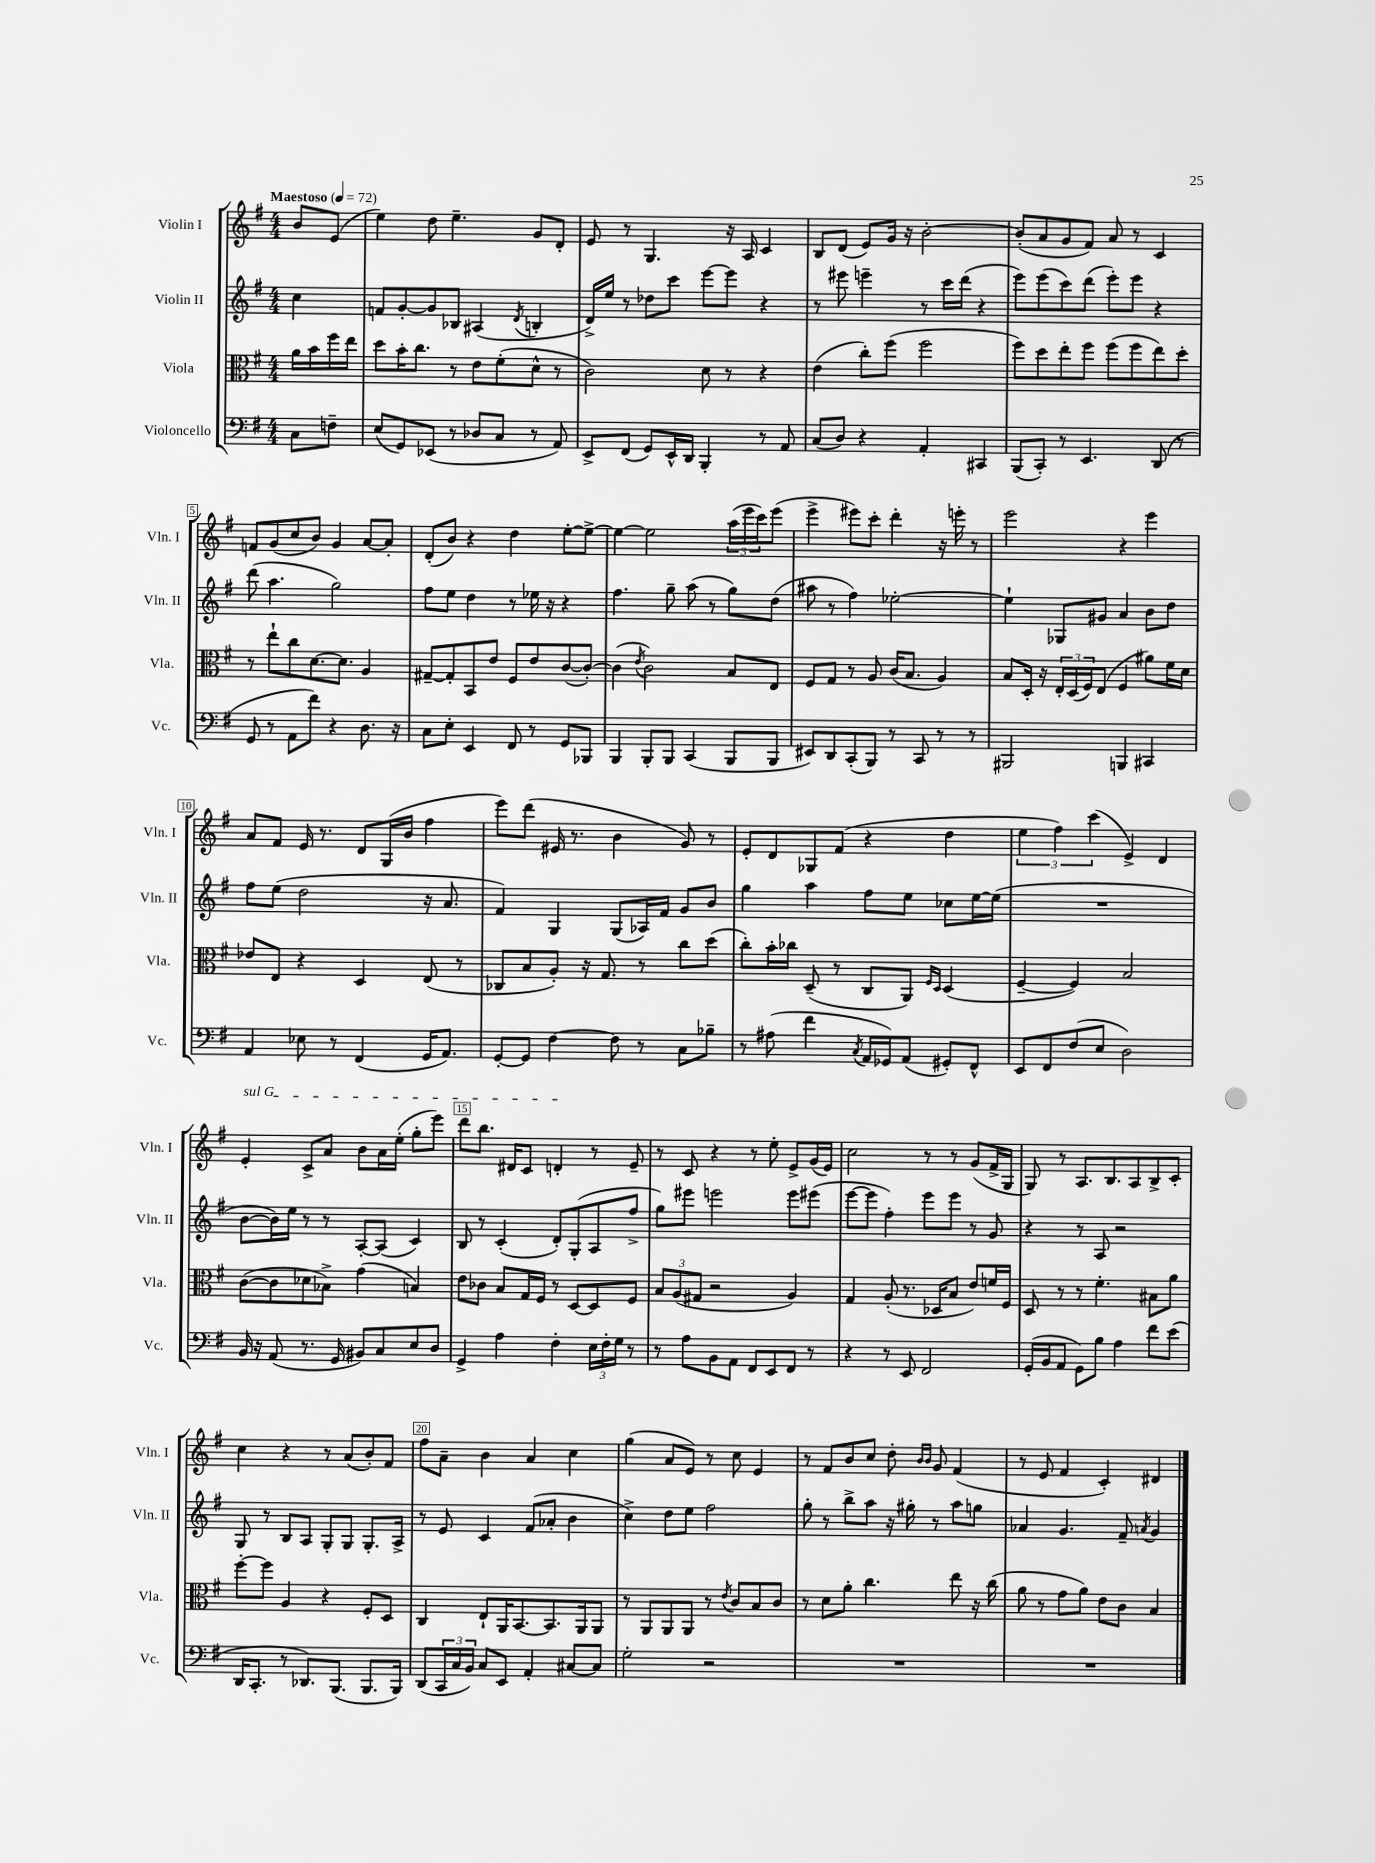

**kern	**kern	**kern	**kern
*staff4	*staff3	*staff2	*staff1
*clefF4	*clefC3	*clefG2	*clefG2
*k[f#]	*k[f#]	*k[f#]	*k[f#]
*M4/4	*M4/4	*M4/4	*M4/4
*MM72	*MM72	*MM72	*MM72
8C	16a	4cc	8b
.	16b	.	.
8F~	16ff#	.	(8e
.	16ee	.	.
=	=	=	=
(8E	8dd	8f	4ee)
8GG)	16b'	[8g'	.
.	8.cc	.	.
(8EE-	.	8g]	8dd
8r	8r	8B-	4.ee~
8D-	8e	(4A#	.
8C	(8f#'	.	.
.	.	8qd	.
8r	8d^^	4B'	8g
8AA)	8r	.	8d'
=	=	=	=
8EE^	2c)	16d^)	8e
.	.	16ee	.
(8FF#	.	8r	8r
8GG)	.	8dd-	4.G
16EE^^	.	8ccc	.
16DD	.	.	.
4BBB'	8d	[8eee	.
.	8r	8eee]	16r
.	.	.	16A
8r	4r	4r	4c
8AA	.	.	.
=	=	=	=
(8C	(4e	8r	8B
8D)	.	8eee#	(8d
4r	8cc')	4eee~	8e)
.	(8ff#	.	16g
.	.	.	16r
4AA'	2ff#	8r	[2b'
.	.	16ccc	.
.	.	(16ddd	.
4CC#	.	4r	.
=	=	=	=
(8BBB	8ff#)	8eee)	(8b']
8CC')	8dd	(8eee	8a
8r	8ee'	8ccc)	8g
4.EE	8ff#	(8ddd	8f#)
.	(8ff#	8eee')	8a
.	8ff#	8eee	8r
(8DD	8ee)	4r	4c
8r	8dd'	.	.
=	=	=	=
8GG	8r	(8ddd	8f
8r	8ee`	4.aa	(8g
8AA	8cc	.	8cc
8f#)	[8.d	.	8b)
4r	.	2gg)	4g
.	8.d]	.	.
8.D	4A	.	[8a
.	.	.	8a']
16r	.	.	.
=	=	=	=
8C	[8G#~	8ff#	(8d'
8E'	8G#']	8ee	8b)
4EE	8BB	4dd	4r
.	8e	.	.
8FF#	8F#	8r	4dd
8r	8e	16ee-	.
.	.	16r	.
8GG	([8c	4r	[8ee'
8BBB-	8c'_)	.	8ee^_
=	=	=	=
4BBB	(4c]	4.ff#	4ee_
.	8qe	.	.
8BBB'	2c)	.	2ee]
8BBB	.	8gg~	.
(4CC	.	(8aa	.
.	.	8r	.
8BBB	8B	8gg)	(24aa
.	.	.	24eee
.	.	.	24ccc)
8BBB	8E	(8dd	(8eee
=	=	=	=
8EE#)	8F#	8aa#	4eee^
8DD	8G	8r	.
(8CC'	8r	4ff#)	8eee#)
8BBB)	8A	.	8ccc'
8r	(16c	[2ee-'	4ddd'
.	8.B	.	.
8CC	.	.	.
8r	4A)	.	16r
.	.	.	16eee'
8r	.	.	8r
=	=	=	=
2BBB#	8B	4ee-`]	2eee
.	16D'	.	.
.	16r	.	.
.	24E'	8G-	.
.	(24D	.	.
.	24F#)	.	.
.	(8E	8g#	.
4BBB	4F#	4a	4r
4CC#	8a#)	8b	4eee
.	16f#	8dd	.
.	16d	.	.
=	=	=	=
4AA	8e-	8ff#	8a
.	8E	(8ee	8f#
8E-	4r	2dd	16e
.	.	.	8.r
8r	.	.	.
(4FF#	4D	.	8d
.	.	.	(16G
.	.	.	16b
16GG	(8E	16r	4ff#
8.AA)	.	8.a	.
.	8r	.	.
=	=	=	=
[8GG'	8C-	4f#)	8eee)
8GG]	8B	.	(8ddd
[4F#	8A')	4G	16e#
.	.	.	8.r
.	16r	.	.
.	8.G	.	.
8F#]	.	(8G	4b
8r	8r	16A-)	.
.	.	16f#	.
8C	8cc	8g	8g)
8B-~	(8dd	8b	8r
=	=	=	=
8r	8cc')	4gg	8e'
(8A#	16b'	.	8d
.	16cc-	.	.
4f#	(8D~	4aa	8G-
.	8r	.	(8f#
8qC	.	.	.
16AA	8C	8ff#	4r
16GG-)	.	.	.
(8AA	8AA)	8ee	.
.	16qqF#	.	.
.	16qqD	.	.
8GG#')	(4D	8cc-	4dd
8FF#^^	.	[16ee	.
.	.	(16ee]	.
=	=	=	=
8EE	[4F#~	1r	6ee
8FF#	.	.	.
.	.	.	6ff#)
(8F#	4F#])	.	.
.	.	.	(6ccc
8E	.	.	.
2D)	2B	.	4e^)
.	.	.	4d
=	=	=	=
16BB	([8c	[8b	4e'
16r	.	.	.
(8AA	8c]	16b])	.
.	.	16ee	.
8.r	8d-	8r	8c^
.	8B-^)	8r	8a
16GG	.	.	.
8BB#)	(4g	[8A'	8b
8C	.	(8A]	16a
.	.	.	(16ee'
8E	4B)	4c)	8gg'
8D	.	.	8eee)
=	=	=	=
4GG^	8e	8B	8ddd
.	8c-	8r	8.bb
4A	8B	(4c'	.
.	.	.	16d#
.	16G	.	8c
.	16F#	.	.
4F#'	8r	8d')	4d'
.	[8D	(8G'	.
24E	8D]	8A	8r
24F#'	.	.	.
24G	.	.	.
8r	8F#	8ff#^	8e~
=	=	=	=
8r	12B	8gg)	8r
.	(12A	.	.
8A	.	8eee#	8c
.	12G#	.	.
8BB	2r	2eee	4r
8AA	.	.	.
8FF#	.	.	8r
8EE	.	.	8ee'
8FF#	4A)	8eee	8e^
8r	.	(8eee#	(16g
.	.	.	16e)
=	=	=	=
4r	4G	[8eee	2cc
.	.	8eee]	.
8r	(8A'	4ff#')	.
8EE	8.r	.	.
2FF#	.	8eee	8r
.	16D-	.	.
.	8B	8eee	8r
.	8e)	8r	(8g
.	16f	8g	16f#^
.	16F#	.	16G
=	=	=	=
(16GG'	8D	4r	8G)
16BB	.	.	.
8AA	8r	.	8r
8GG)	8r	8r	8.A
8B	4.f#'	8A	.
.	.	.	8.B
4A	.	2r	.
.	.	.	8A
8f#	8B#	.	8B^
(8e	8a	.	8c'
=	=	=	=
16DD	[8ff#'	8G	4cc
8.CC'	.	.	.
.	8ff#]	8r	.
8r	4A	8B	4r
8.DD-)	.	8A	.
.	4r	8G'	8r
(8.BBB	.	.	.
.	.	8G	(8a
8.BBB	8F#'	8.G'	8b')
.	8D	.	8f#
16BBB)	.	16A^	.
=	=	=	=
(8DD	4C	8r	8ff#
24CC	.	8e	8a~
24C	.	.	.
24BB)	.	.	.
8C	8E`	4c	4b
8EE	16AA	.	.
.	[8.BB	.	.
4AA'	.	(8f#	4a
.	8.BB]	8a-'	.
[8C#	.	4b	4cc
.	16AA	.	.
8C#]	8AA	.	.
=	=	=	=
2G'	8r	4cc^)	(4gg
.	8AA	.	.
.	8AA	8dd	8a
.	8AA	8ee	8e)
2r	8r	2ff#	8r
.	8qe	.	.
.	8c	.	8cc
.	8B	.	4e
.	8c	.	.
=	=	=	=
1r	8r	8gg'	8r
.	8d	8r	8f#
.	8a'	8bb^	8b
.	4.cc	8aa	8cc
.	.	16r	8dd'
.	.	16gg#'	.
.	.	.	16qqb
.	.	.	16qqb
.	.	8r	8g
.	8ee	8aa	(4f#
.	16r	8gg	.
.	(16cc	.	.
=	=	=	=
1r	8a	4a-	8r
.	8r	.	8e
.	8g	4.g	4f#
.	8a)	.	.
.	8e	.	4c')
.	8c	8f#~	.
.	.	8qa	.
.	4B	4g	4d#
==	==	==	==
*-	*-	*-	*-
